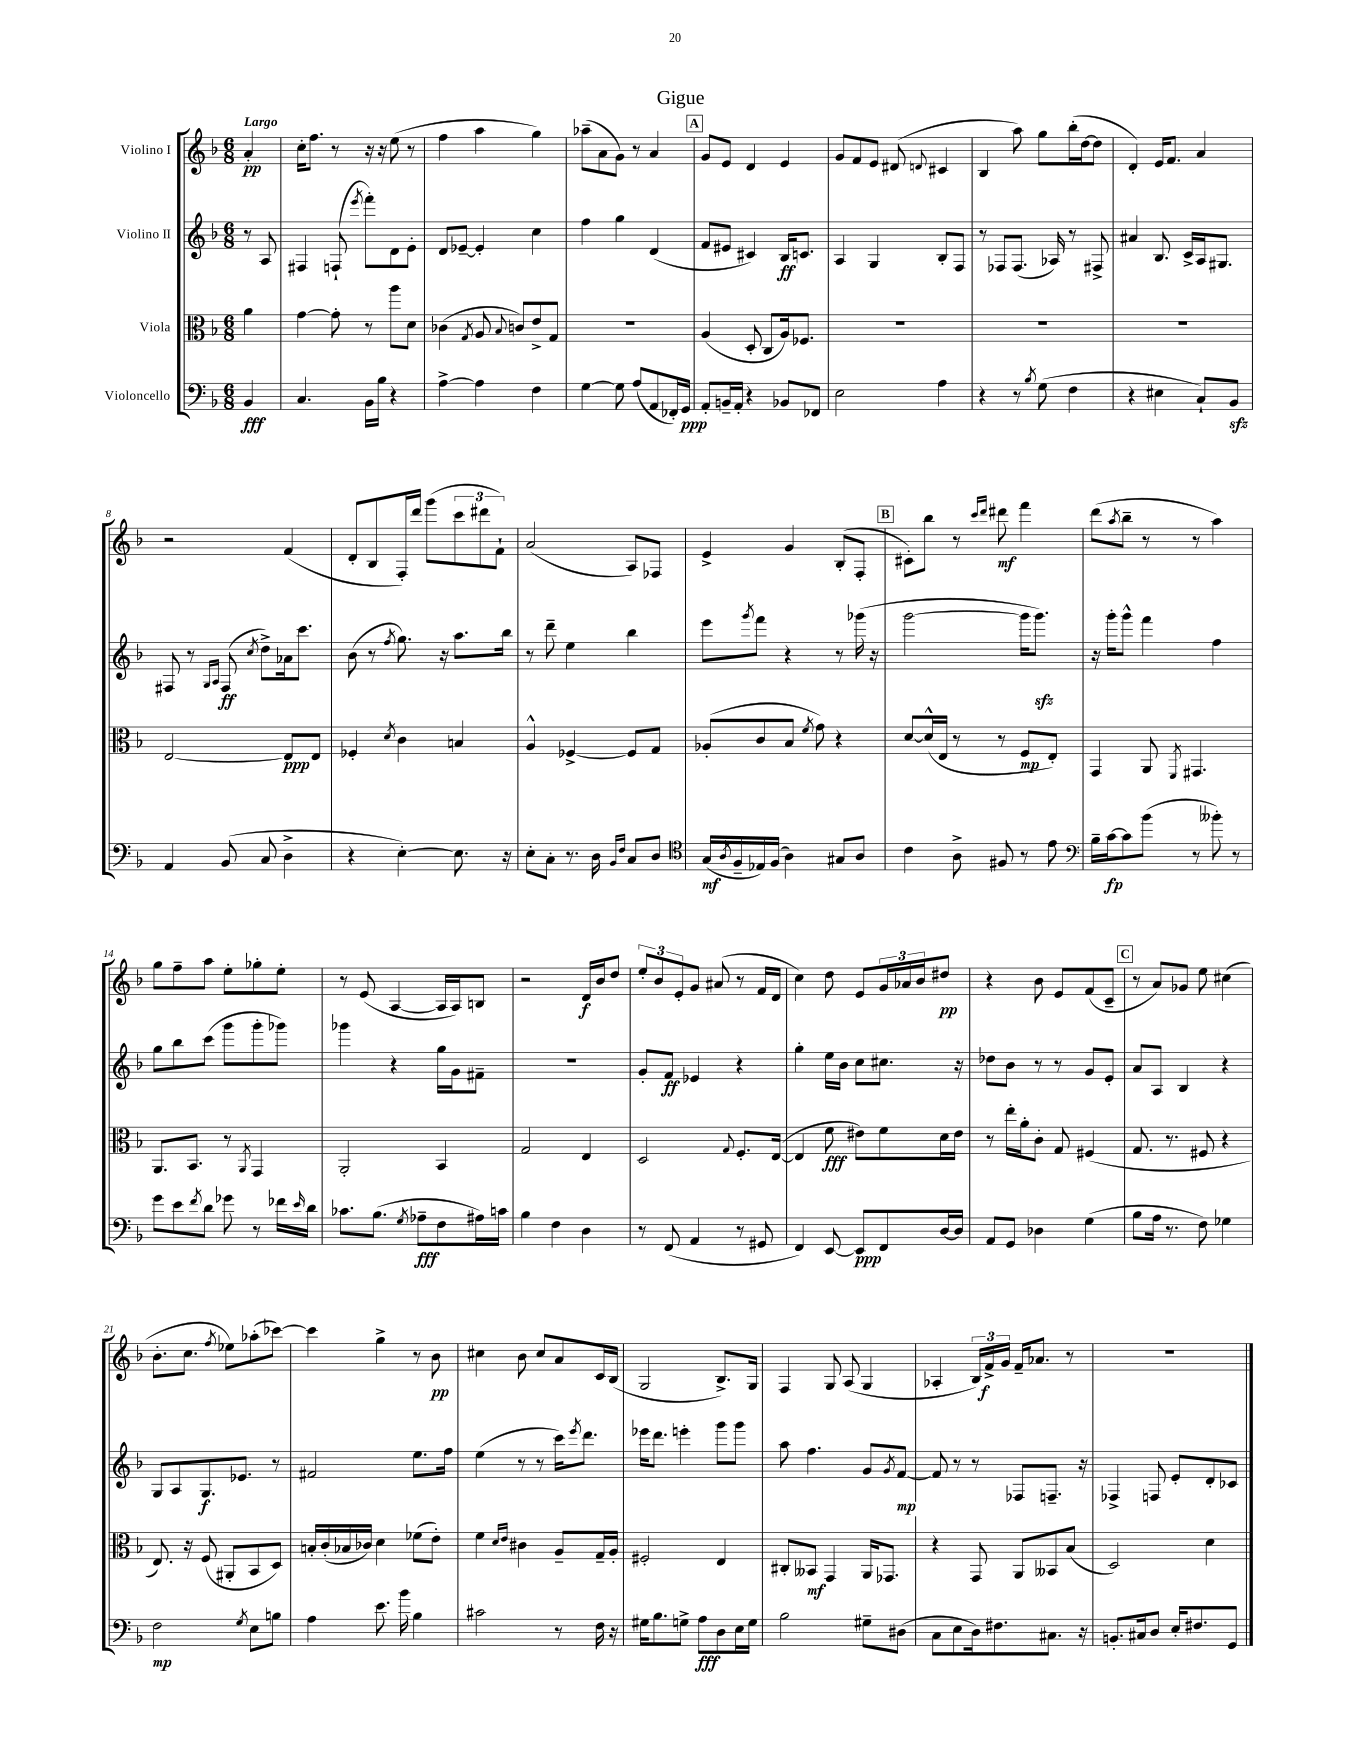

**kern	**kern	**kern	**kern
*staff4	*staff3	*staff2	*staff1
*clefF4	*clefC3	*clefG2	*clefG2
*k[b-]	*k[b-]	*k[b-]	*k[b-]
*M6/8	*M6/8	*M6/8	*M6/8
4BB-	4a	8r	4a'
.	.	8A	.
=	=	=	=
4.C	[4g	4F#	16cc'
.	.	.	8.ff
.	8g']	(8F`	8r
.	.	8qeee	.
16BB-	8r	8fff')	16r
16B-	.	.	16r
4r	8aa	8d	(8ee
.	8d	8e'	8r
=	=	=	=
[4A^	(4c-	8d	4ff
.	.	[8e-~	.
.	8qG	.	.
4A]	8A	4e-']	4aa
.	8qqB-	.	.
.	8c)	.	.
4F	8e^	4cc	4gg)
.	8G	.	.
=	=	=	=
[4G	2.r	4ff	(8aa-~
.	.	.	8a
8G]	.	4gg	8g)
(8A	.	.	8r
8AA	.	(4d	4a
16FF-')	.	.	.
16GG	.	.	.
=	=	=	=
8AA'	(4A	8f	8g
16BB~	.	8e#	8e
16AA'	.	.	.
4r	8D'	4c#)	4d
.	8C	.	.
8BB-	16A)	16B-	4e
.	8.F-	8.c	.
8FF-	.	.	.
=	=	=	=
2E	2.r	4A	8g
.	.	.	8f
.	.	4G	8e
.	.	.	(8d#
.	.	.	8qqd
4A	.	8B-'	4c#
.	.	8F	.
=	=	=	=
4r	2.r	8r	4B-
.	.	8F-	.
8r	.	(8.F-	8aa)
8qB-	.	.	.
(8G	.	.	8gg
.	.	16A-)	.
4F	.	8r	(16bb-'
.	.	.	[16dd
.	.	8F#^	8dd]
=	=	=	=
4r	2.r	4a#	4d')
4E#	.	8.B-	16e
.	.	.	8.f
.	.	16c^	.
8C`)	.	16A	4a
.	.	8.G#	.
8BB-	.	.	.
=	=	=	=
4AA	[2E	8F#	2r
.	.	8r	.
.	.	16qqG	.
.	.	16qqA	.
(8BB-	.	(8F#	.
.	.	8qcc	.
8C	.	8dd^)	.
4D^	8E]	16a-	(4f
.	.	8.ccc	.
.	8E	.	.
=	=	=	=
4r	4F-'	(8b-	8d'
.	.	8r	8B-
.	8qd	8qff	.
[4E')	4c	8.gg)	16F')
.	.	.	16ddd
.	.	.	(8ggg
.	.	16r	.
8.E]	4B	8.aa	12ccc
.	.	.	12ddd#
.	.	.	12f`)
16r	.	16bb-	.
=	=	=	=
8E'	4A^^	8r	(2a
8C'	.	8ddd~	.
8.r	[4F-^	4ee	.
16D	.	.	.
16qqBB-	.	.	.
16qqF	.	.	.
8C	8F-]	4bb-	8A)
8D	8G	.	8F-
=	=	=	=
*clefC4	*	*	*
(16G	(8A-'	8eee	4e^
8qA	.	.	.
16F~	.	.	.
.	.	8qggg	.
16E-)	8c	8fff	.
(16F	.	.	.
4A)	8B-	4r	4g
.	8qf	.	.
.	8g)	.	.
8G#	4r	8r	(8B-'
8A	.	(16ggg-	8F'
.	.	16r	.
=	=	=	=
4c	[8d	[2ggg	8c#')
.	(16d^^]	.	8bb-
.	16E	.	.
8A^	8r	.	8r
.	.	.	16qqccc
.	.	.	16qqddd
8F#	8r	.	8ddd#
8r	8F	16ggg]	4fff
.	.	8.ggg)	.
8e	8E')	.	.
=	=	=	=
*clefF4	*	*	*
16B-~	4GG	16r	(8ddd
[16c	.	16ggg'	.
.	.	.	8qaa
8c]	.	8ggg^^	8bb-~
(8b-	8AA	4fff	8r
.	8qFF	.	.
8r	4.GG#	.	8r
8b--')	.	4ff	4aa)
8r	.	.	.
=	=	=	=
8g	8.AA	8gg	8gg
8e	.	8bb-	8ff~
.	8.BB-	.	.
8qf	.	.	.
8d	.	(8ccc	8aa
8g-	8r	8ggg	8ee'
.	8qAA	.	.
8r	4GG	8ggg'	8gg-'
16f-	.	8ggg-)	8ee'
16qqe	.	.	.
16d	.	.	.
=	=	=	=
8.c-	2AA'	4ggg-	8r
.	.	.	(8e
(8.B-	.	.	.
.	.	4r	[4A
8qG	.	.	.
8A-~	.	.	.
8F	4BB-	16gg	16A]
.	.	16g	16A)
16A#)	.	8f#~	8B
16c	.	.	.
=	=	=	=
4B-	2G	2.r	2r
4F	.	.	.
4D	4E	.	16d
.	.	.	16b-
.	.	.	8dd
=	=	=	=
8r	2D	8g'	12ee'
.	.	.	12b-
(8FF	.	8f	.
.	.	.	12e'
4AA	.	4e-	8g
.	.	.	(8a#
.	8qqG	.	.
8r	8.F'	4r	8r
8GG#	.	.	16f
.	([16E	.	16d
=	=	=	=
4FF)	4E]	4gg'	4cc)
[8EE	8f	16ee	8dd
.	.	16b-	.
8EE]	8e#)	8cc	8e
8FF	8f	8.cc#	24g
.	.	.	24a-
.	.	.	24b-
[16D	16d	.	8dd#
16D]	16e#	16r	.
=	=	=	=
8AA	8r	8dd-	4r
8GG	16ee'	8b-	.
.	16a'	.	.
4D-	8c'	8r	8b-
.	8G	8r	8e
(4G	(4F#	8g	(8f
.	.	8e'	8c~
=	=	=	=
8B-	8.G	8a	8r
16A	.	8A	8a)
8.r	8.r	.	.
.	.	4B-	8g-
8F)	8F#	.	8ee
4G-	4r	4r	(4cc#
=	=	=	=
2F	8.E)	8G	8.b-'
.	.	8A	.
.	16r	.	8.cc
.	(8F	8.G	.
.	.	.	8qff
.	8AA#'	.	8ee-)
.	.	8.e-	.
8qG	.	.	.
8E	8BB-	.	(8aa-'
8B	8D)	8r	[8ccc-)
=	=	=	=
4A	16B'	2f#	4ccc-]
.	(16c'	.	.
.	16B-	.	.
.	16c-)	.	.
8.e	4d	.	4gg^
16b-	.	.	.
4B-	(8f-	8.ee	8r
.	8e')	.	8b-
.	.	16ff	.
=	=	=	=
2c#	4f	(4ee	4cc#
.	16qqd	.	.
.	16qqe	.	.
.	4c#	8r	8b-
.	.	8r	8cc#
8r	8A~	16ccc)	8a
.	.	8qeee	.
.	.	8.ddd	.
16F	16G~	.	16c
16r	16A'	.	(16B-
=	=	=	=
16G#	2F#'	16eee-	2G
8.B-	.	8.ddd	.
8G^	.	4eee'	.
8A	.	.	.
8D	4E	8ggg	8.B-^)
16E	.	8ggg	.
16G	.	.	16G
=	=	=	=
2B-	8C#'	8aa	4F
.	8BB--	4.ff	.
.	4GG	.	8G
.	.	.	(8A
8G#~	16AA	8g	4G
.	8.GG-	.	.
.	.	8qg	.
(8D#	.	[8f	.
=	=	=	=
8C	4r	8f]	4A-'
8E	.	8r	.
16D)	8GG	8r	24B-)
.	.	.	24f^
8.F#	.	.	.
.	.	.	24g
.	8AA	8F-	16f~
.	.	.	8.a-
8.C#	8BB--	8.F~	.
.	(8B-	.	8r
16r	.	16r	.
=	=	=	=
8.BB'	2D)	4F-^	2.r
16C#	.	.	.
8D	.	8F	.
16E'	.	8e'	.
8.F#	.	.	.
.	4d	8d'	.
8GG	.	8c-	.
==	==	==	==
*-	*-	*-	*-
